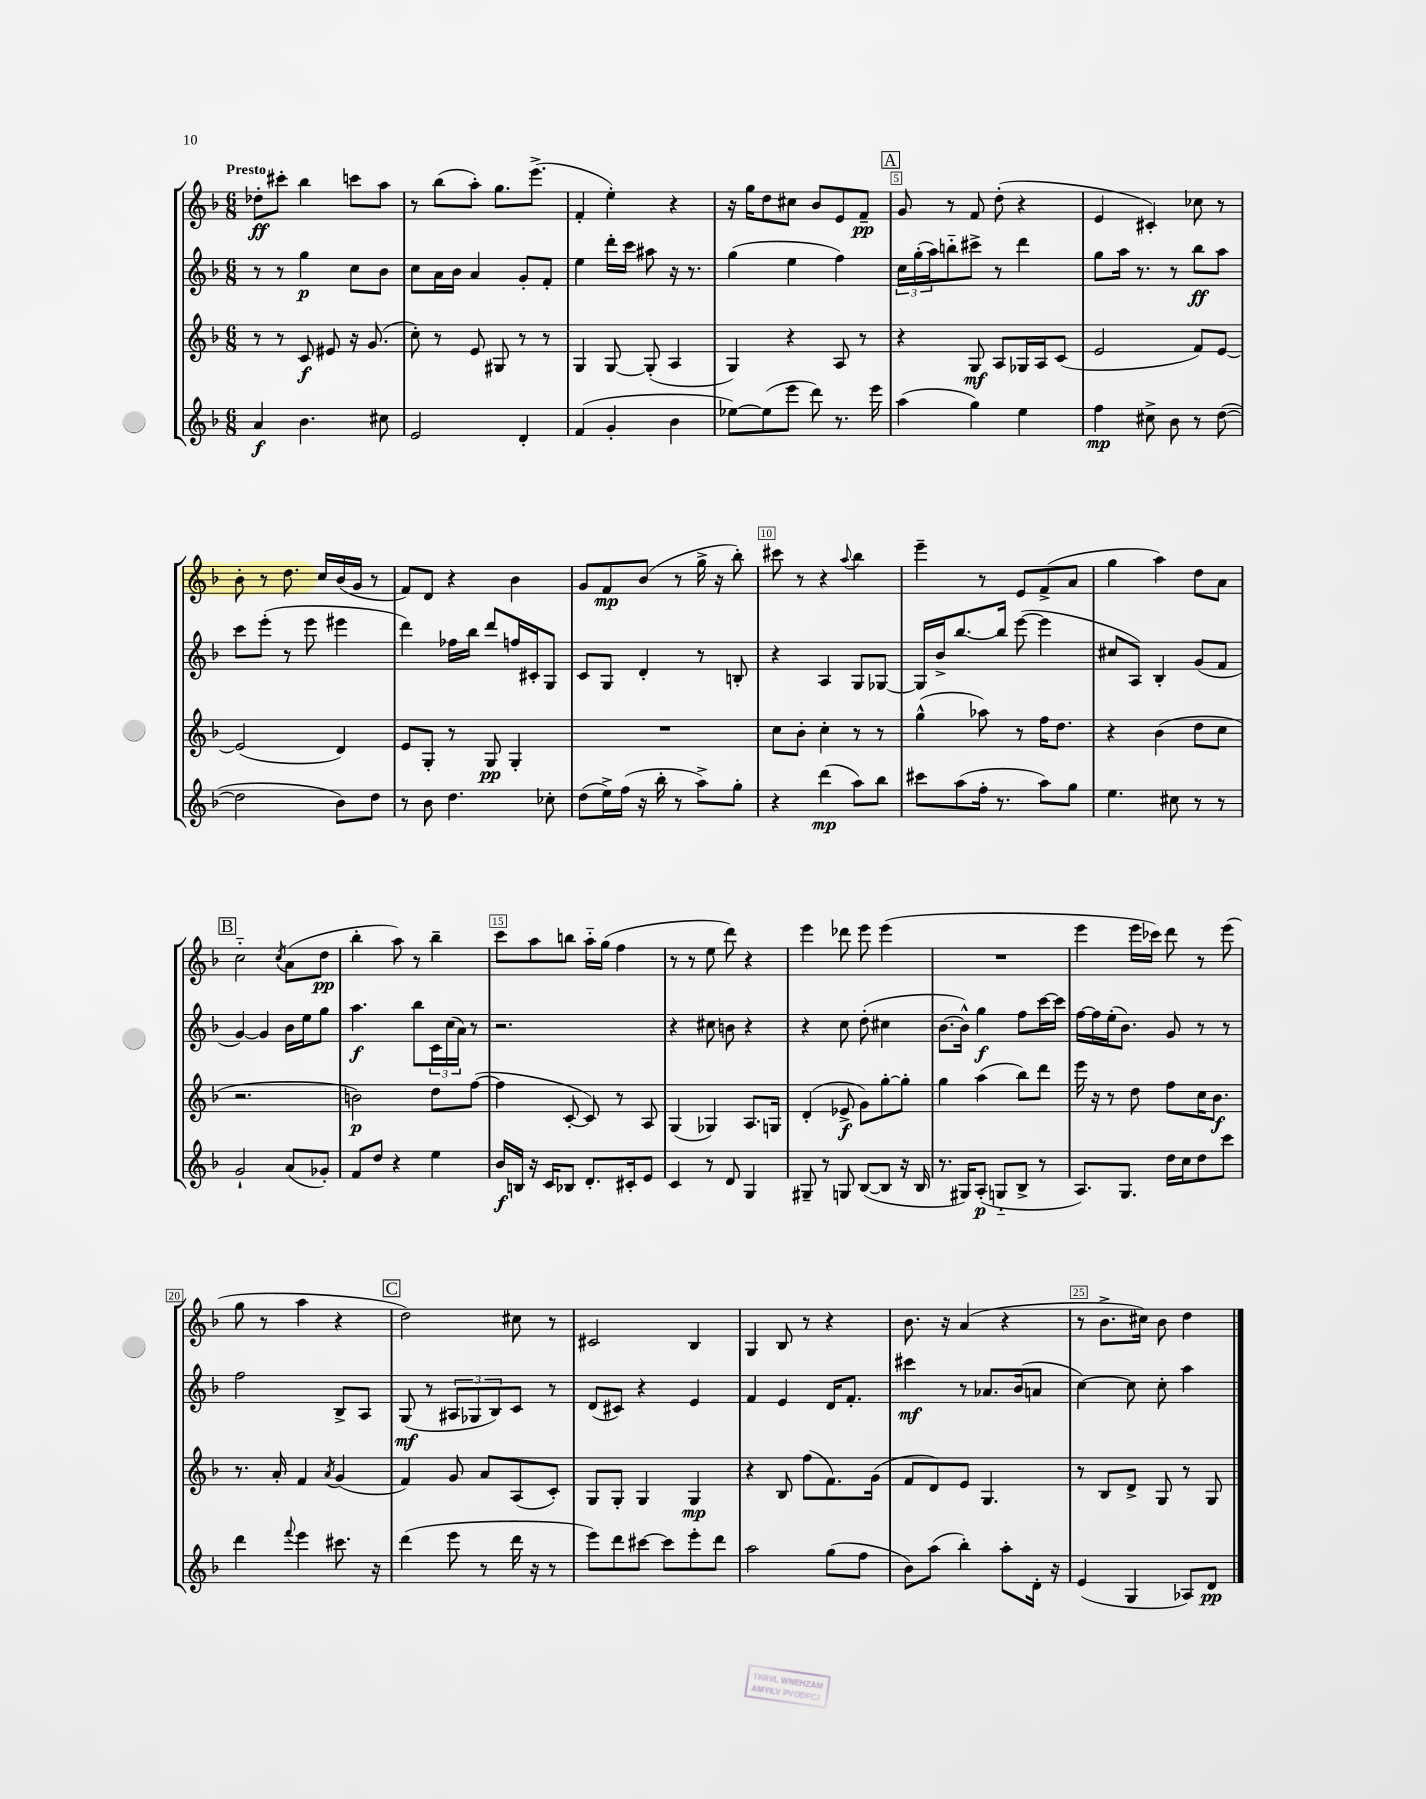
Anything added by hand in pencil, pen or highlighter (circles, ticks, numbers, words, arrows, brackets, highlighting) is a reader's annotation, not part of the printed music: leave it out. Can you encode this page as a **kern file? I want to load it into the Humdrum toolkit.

**kern	**dynam	**kern	**dynam	**kern	**dynam	**kern	**dynam
*part4	*part4	*part3	*part3	*part2	*part2	*part1	*part1
*staff4	*staff4	*staff3	*staff3	*staff2	*staff2	*staff1	*staff1
*clefG2	*	*clefG2	*	*clefG2	*	*clefG2	*
*k[b-]	*	*k[b-]	*	*k[b-]	*	*k[b-]	*
*M6/8	*	*M6/8	*	*M6/8	*	*M6/8	*
=1	=1	=1	=1	=1	=1	=1	=1
!	!	!	!	!	!	!LO:TX:a:B:t=Presto	!
4a/	f	8r	.	8r	.	8dd-X'\L	ff
.	.	8r	.	8r	.	8ccc#X'\J	.
4.b-\	.	8c/	f	4gg\	p	4bb-\	.
.	.	8e#X/	.	.	.	.	.
.	.	16r	.	8cc\L	.	8cccn\L	.
.	.	(8.g/	.	.	.	.	.
8cc#X\	.	.	.	8b-\J	.	8aa\J	.
=2	=2	=2	=2	=2	=2	=2	=2
2e/	.	8cc'\)	.	8cc\L	.	8r	.
.	.	8r	.	16a\L	.	(8bb-\L	.
.	.	.	.	16b-\JJ	.	.	.
.	.	8e/	.	4a/	.	8aa'\J)	.
.	.	8G#X/	.	.	.	8.gg\L	.
4d'/	.	8r	.	8g'/L	.	.	.
.	.	.	.	.	.	(8.eee^\J	.
.	.	8r	.	8f'/J	.	.	.
=3	=3	=3	=3	=3	=3	=3	=3
(4f/	.	4G/	.	4ee\	.	4f'/	.
4g'/	.	[8G/	.	16ddd'\LL	.	4ee'\)	.
.	.	.	.	16ccc\JJ	.	.	.
.	.	(8G'/]	.	8aa#X\	.	.	.
4b-\	.	4A/	.	16r	.	4r	.
.	.	.	.	8.r	.	.	.
=4	=4	=4	=4	=4	=4	=4	=4
[8ee-X\L)	.	4G/)	.	(4gg\	.	16r	.
.	.	.	.	.	.	16gg\KL	.
(8ee-\]	.	.	.	.	.	8dd\	.
8eee\J	.	4r	.	4ee\	.	8cc#X\J	.
8ddd\)	.	.	.	.	.	8b-/L	.
8.r	.	8A/	.	4ff\)	.	8e/	.
.	.	8r	.	.	.	8f~/J	pp
16eee\	.	.	.	.	.	.	.
!!LO:REH:place=s1:t=A
=5	=5	=5	=5	=5	=5	=5	=5
(4aa\	.	4r	.	24cc\LL	.	8g/	.
.	.	.	.	(24gg'\	.	.	.
.	.	.	.	24aa\J)	.	.	.
.	.	.	.	8bbn\	.	8r	.
4gg\)	.	8G/	mf	8ccc#X^\J	.	8f/	.
.	.	8A/L	.	8r	.	(8dd'\	.
4ee\	.	16G-X/L	.	4ddd\	.	4r	.
.	.	16A/J	.	.	.	.	.
.	.	(8c/J	.	.	.	.	.
=6	=6	=6	=6	=6	=6	=6	=6
4ff\	mp	2e/	.	8gg\L	.	4e/	.
.	.	.	.	16aa\Jk	.	.	.
.	.	.	.	8.r	.	.	.
8cc#X^\	.	.	.	.	.	4c#X'/)	.
8b-\	.	.	.	8r	.	.	.
8r	.	8f/L)	.	8bb-\L	ff	8cc-X\	.
([8dd\	.	[8e/J	.	8aa\J	.	8r	.
!!LO:LB:g=z
=7	=7	=7	=7	=7	=7	=7	=7
2dd\]	.	(2e/]	.	8ccc\L	.	8b-'\	.
.	.	.	.	(8eee'\J	.	8r	.
.	.	.	.	8r	.	8.dd\	.
.	.	.	.	8eee\	.	.	.
.	.	.	.	.	.	16cc/LL	.
8b-\L)	.	4d/)	.	4eee#X\	.	(16b-/	.
.	.	.	.	.	.	16g/JJ	.
8dd\J	.	.	.	.	.	8r	.
=8	=8	=8	=8	=8	=8	=8	=8
8r	.	8e/L	.	4ddd\)	.	8f/L)	.
8b-\	.	8G'/J	.	.	.	8d/J	.
4.dd\	.	8r	.	16ff-X\LL	.	4r	.
.	.	.	.	16bb-\JJ	.	.	.
.	.	8G/	pp	8ddd/L	.	.	.
.	.	4G'/	.	16ffn/L	.	4b-\	.
.	.	.	.	16c#X'/J	.	.	.
8cc-X'\	.	.	.	8G/J	.	.	.
=9	=9	=9	=9	=9	=9	=9	=9
(8dd\L	.	2.r	.	8c/L	.	8g/L	.
16ee^\L)	.	.	.	8G/J	.	8f/	mp
(16ff\JJ	.	.	.	.	.	.	.
16r	.	.	.	4d'/	.	(8b-/J	.
16bb-'\	.	.	.	.	.	.	.
8r	.	.	.	.	.	8r	.
8aa^\L)	.	.	.	8r	.	16gg^\	.
.	.	.	.	.	.	16r	.
8gg'\J	.	.	.	8Bn'/	.	8bb-'\)	.
=10	=10	=10	=10	=10	=10	=10	=10
4r	.	8cc\L	.	4r	.	8ccc#X\	.
.	.	8b-'\J	.	.	.	8r	.
(4ddd\	mp	4cc'\	.	4A/	.	4r	.
.	.	.	.	.	.	8qqaa/	.
8aa\L)	.	8r	.	8G/L	.	4bb-\	.
8bb-\J	.	8r	.	[8G-X/J	.	.	.
=11	=11	=11	=11	=11	=11	=11	=11
8ccc#X\L	.	(4gg^^\	.	16G-/LL]	.	4eee~\	.
.	.	.	.	16b-^/J	.	.	.
(8aa\	.	.	.	[8.bb-/	.	.	.
16ff'\Jk	.	8aa-X\)	.	.	.	8r	.
8.r	.	.	.	16bb-/Jk]	.	.	.
.	.	8r	.	([8eee\	.	8e/L	.
8aa\L)	.	16ff\KL	.	4eee\]	.	(8f^/	.
.	.	8.dd\J	.	.	.	.	.
8gg\J	.	.	.	.	.	8a/J	.
=12	=12	=12	=12	=12	=12	=12	=12
4.ee\	.	4r	.	8cc#X/L	.	4gg\	.
.	.	.	.	8A/J)	.	.	.
.	.	(4b-\	.	4B-'/	.	4aa\)	.
8cc#X\	.	.	.	.	.	.	.
8r	.	8dd\L	.	(8g/L	.	8dd\L	.
8r	.	8cc\J	.	8f/J	.	8a\J	.
!!LO:LB:g=z
!!LO:REH:place=s1:t=B
=13	=13	=13	=13	=13	=13	=13	=13
2g`/	.	2.r	.	[4g/)	.	2cc\	.
.	.	.	.	4g/]	.	.	.
.	.	.	.	.	.	8qcc/	.
(8a/L	.	.	.	16b-\LL	.	(8a\L	.
.	.	.	.	16ee\J	.	.	.
8g-X'/J)	.	.	.	8gg\J	.	8dd\J	pp
=14	=14	=14	=14	=14	=14	=14	=14
8f/L	.	2bn\)	p	4.aa\	f	4bb-'\	.
8dd/J	.	.	.	.	.	.	.
4r	.	.	.	.	.	8aa\)	.
.	.	.	.	8bb-\L	.	8r	.
4ee\	.	8dd\L	.	24c\L	.	4bb-~\	.
.	.	.	.	(24cc\	.	.	.
.	.	.	.	24a\JJ)	.	.	.
.	.	([8ff\J	.	8r	.	.	.
=15	=15	=15	=15	=15	=15	=15	=15
16b-/LL	f	4ff\]	.	2.r	.	8ccc\L	.
16Bn/JJ	.	.	.	.	.	.	.
16r	.	.	.	.	.	8aa\	.
16c/KL	.	.	.	.	.	.	.
8B-X/J	.	[8c'/	.	.	.	8bbn\J	.
8.d'/L	.	8c/])	.	.	.	16aa\LL	.
.	.	.	.	.	.	(16gg\JJ	.
.	.	8r	.	.	.	4ff\	.
16c#X'/k	.	.	.	.	.	.	.
8e/J	.	8A/	.	.	.	.	.
=16	=16	=16	=16	=16	=16	=16	=16
4c/	.	(4G/	.	4r	.	8r	.
.	.	.	.	.	.	8r	.
8r	.	4G-X/)	.	8cc#X\	.	8ee\	.
8d/	.	.	.	8bn\	.	8ddd\)	.
4G/	.	8.A/L	.	4r	.	4r	.
.	.	16Gn/Jk	.	.	.	.	.
=17	=17	=17	=17	=17	=17	=17	=17
8G#X~/	.	(4d'/	.	4r	.	4eee\	.
8r	.	.	.	.	.	.	.
8Gn/	.	8e-X^/	f	8cc\	.	8ddd-X\	.
([8B-/L	.	8g\L)	.	(8dd'\	.	8eee\	.
8B-/J]	.	[8gg'\	.	4cc#X\	.	(4eee\	.
16r	.	8gg'\J]	.	.	.	.	.
16B-/	.	.	.	.	.	.	.
=18	=18	=18	=18	=18	=18	=18	=18
8.r	.	4gg\	.	[8.b-\L	.	2.r	.
16G#X/KL)	.	.	.	16b-^^\Jk])	.	.	.
(8A'/J	p	(4aa\	.	4gg\	f	.	.
8Gn/L	.	.	.	.	.	.	.
8B-^/J	.	8bb-\L)	.	8ff\L	.	.	.
8r	.	8ddd\J	.	[16ccc\L	.	.	.
.	.	.	.	16ccc\JJ]	.	.	.
=19	=19	=19	=19	=19	=19	=19	=19
8.A/L)	.	16eee\	.	[16ff\LL	.	4eee\	.
.	.	16r	.	16ff\]	.	.	.
.	.	8r	.	(16ee'\J	.	.	.
8.G/J	.	.	.	8.b-\J)	.	.	.
.	.	8dd\	.	.	.	16eee\LL	.
.	.	.	.	.	.	16ccc-X\JJ)	.
16dd\LL	.	8ff\L	.	8g/	.	8ddd\	.
16cc\J	.	.	.	.	.	.	.
8dd\	.	16cc\K	.	8r	.	8r	.
.	.	8.b-\J	f	.	.	.	.
8ccc\J	.	.	.	8r	.	(8eee\	.
!!LO:LB:g=z
=20	=20	=20	=20	=20	=20	=20	=20
4ddd\	.	8.r	.	2ff\	.	8gg\	.
.	.	.	.	.	.	8r	.
.	.	16a'/	.	.	.	.	.
8qqfff/	.	.	.	.	.	.	.
4eee\	.	4f/	.	.	.	4aa\	.
.	.	8qa/	.	.	.	.	.
8.ccc#X\	.	(4g/	.	8B-^/L	.	4r	.
.	.	.	.	8A/J	.	.	.
16r	.	.	.	.	.	.	.
!!LO:REH:place=s1:t=C
=21	=21	=21	=21	=21	=21	=21	=21
(4ddd\	.	4f/)	.	(8G/	mf	2dd\)	.
.	.	.	.	8r	.	.	.
8eee\	.	8g/	.	12A#X/L	.	.	.
.	.	.	.	12G-X/	.	.	.
8r	.	8a/L	.	.	.	.	.
.	.	.	.	12B-/)	.	.	.
16ddd\	.	(8A/	.	8c/J	.	8cc#X\	.
16r	.	.	.	.	.	.	.
8r	.	8c'/J)	.	8r	.	8r	.
=22	=22	=22	=22	=22	=22	=22	=22
8eee\L)	.	8G/L	.	(8d/L	.	2c#X/	.
8ddd\	.	8G'/J	.	8c#X/J)	.	.	.
[8ccc#X\J	.	4G/	.	4r	.	.	.
8ccc#\L]	.	.	.	.	.	.	.
8eee'\	.	4G/	mp	4e/	.	4B-/	.
8ddd\J	.	.	.	.	.	.	.
=23	=23	=23	=23	=23	=23	=23	=23
2aa\	.	4r	.	4f/	.	4G/	.
.	.	8B-/	.	4e/	.	8B-/	.
.	.	(8ff\L	.	.	.	8r	.
(8gg\L	.	8.f\)	.	16d/KL	.	4r	.
.	.	.	.	8.f'/J	.	.	.
8ff\J	.	.	.	.	.	.	.
.	.	(16g\Jk	.	.	.	.	.
=24	=24	=24	=24	=24	=24	=24	=24
8b-\L)	.	8f/L	.	4ccc#X\	mf	8.b-\	.
(8aa\J	.	8d/)	.	.	.	.	.
.	.	.	.	.	.	16r	.
4bb-'\)	.	8e/J	.	8r	.	(4a/	.
.	.	4.G/	.	8.a-X/L	.	.	.
8aa'\L	.	.	.	.	.	4r	.
.	.	.	.	(16b-/k	.	.	.
16d'\Jk	.	.	.	8an/J	.	.	.
16r	.	.	.	.	.	.	.
=25	=25	=25	=25	=25	=25	=25	=25
(4e/	.	8r	.	[4cc\)	.	8r	.
.	.	8B-/L	.	.	.	8.b-^\L	.
4G/	.	8d^/J	.	8cc\]	.	.	.
.	.	.	.	.	.	16cc#X\Jk)	.
.	.	8G/	.	8cc'\	.	8b-\	.
8A-X/L)	.	8r	.	4aa\	.	4dd\	.
8d/J	pp	8G/	.	.	.	.	.
==	==	==	==	==	==	==	==
*-	*-	*-	*-	*-	*-	*-	*-
